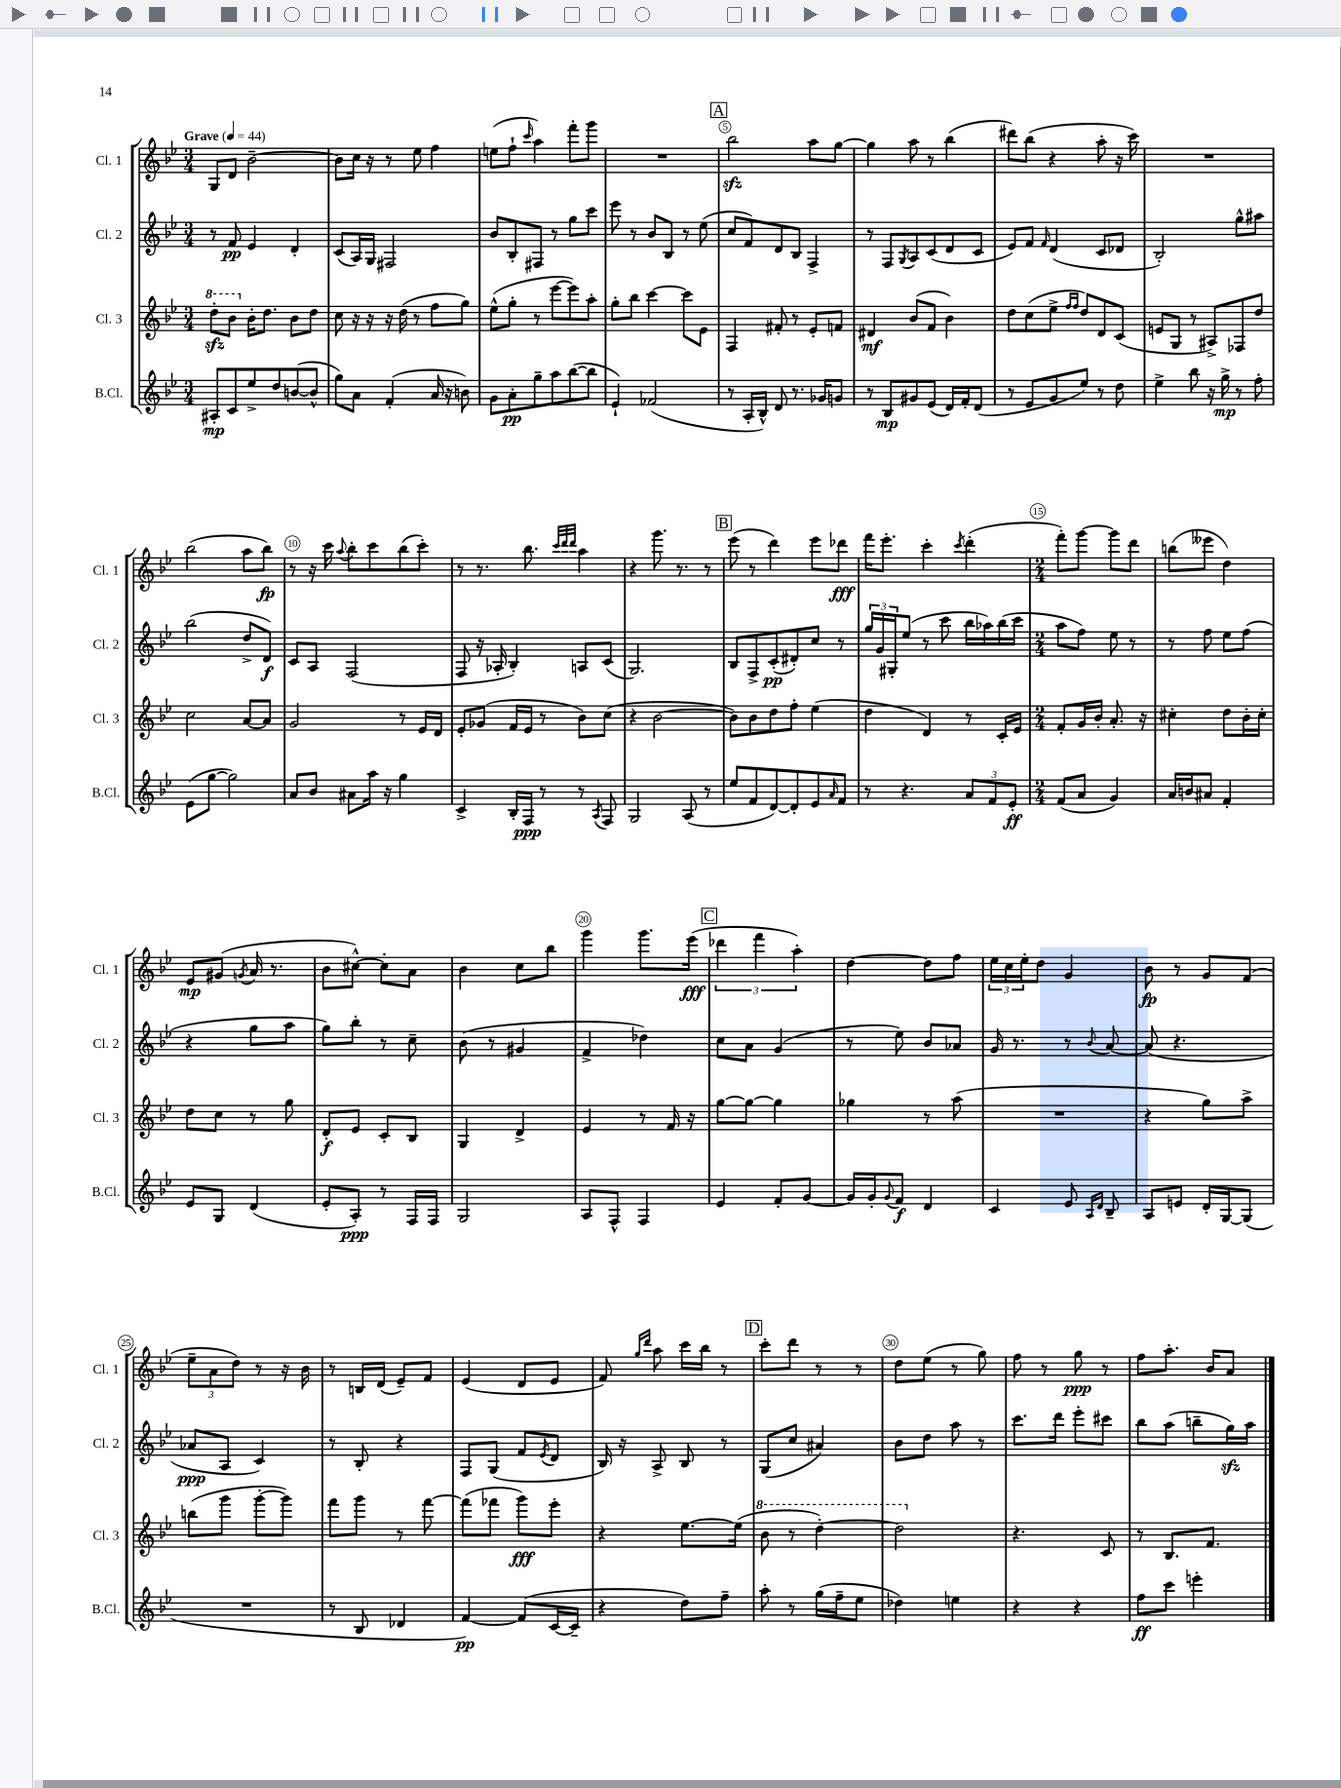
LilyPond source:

<<
\new StaffGroup <<
\new Staff = "s0" \with { instrumentName = "Cl. 1" shortInstrumentName = "Cl. 1" } {
    \clef treble \key bes \major \numericTimeSignature \time 3/4 \tempo "Grave" 4 = 44
    g8 d'8 bes'2~-- |
    bes'8 c''16 r16 r8 ees''8 f''4 |
    e''8( f''8-! \grace { c'''16 } a''4) f'''8-. g'''8 |
    R2. |
    \mark \markup { \box "A" } bes''2\sfz a''8 g''8~ |
    g''4 a''8 r8 bes''4( |
    dis'''8) bes''8( r4 a''8-. r16 c'''16) |
    R2. |
    bes''2( a''8 bes''8\fp) |
    r8 r16 c'''16 \appoggiatura { a''8 } bes''8-. c'''8 bes''8( c'''8-.) |
    r8 r8. bes''8. \grace { c'''32 d'''32 d'''32 } a''4 |
    r4 g'''8. r8. r8 |
    \mark \markup { \box "B" } ees'''8( r8 d'''4) ees'''8 des'''8\fff |
    f'''16 ees'''8.-. c'''4-. \acciaccatura { c'''8 } d'''4-.( |
    \numericTimeSignature \time 2/4 f'''8-.) g'''8~ g'''8 d'''8 |
    b''8( eeses'''8 d''4) |
    ees'8\mp gis'8( \acciaccatura { g'8 } a'16 r8. |
    bes'8 cis''8~-^) cis''8-. a'8 |
    bes'4 c''8 bes''8 |
    g'''4 g'''8. ees'''16\fff( |
    \mark \markup { \box "C" } \tuplet 3/2 { des'''4 f'''4 a''4-.) } |
    d''4~ d''8 f''8 |
    \tuplet 3/2 { ees''16 c''16 ees''16-. } d''8 g'4 |
    bes'8\fp r8 g'8 f'8( |
    \tuplet 3/2 { ees''8-- a'8 d''8) } r8 r16 bes'16 |
    r8 b16 d'16( ees'8--) f'8 |
    ees'4( d'8 ees'8 |
    f'8) \grace { g''16 d'''16 } a''8 c'''16 bes''16 r8 |
    \mark \markup { \box "D" } c'''8-. d'''8 r8 r8 |
    d''8 ees''8( r8 g''8) |
    f''8 r8 g''8\ppp r8 |
    f''8 a''8.-. bes'16 a'8 \bar "|." |
}
\new Staff = "s1" \with { instrumentName = "Cl. 2" shortInstrumentName = "Cl. 2" } {
    \clef treble \key bes \major \numericTimeSignature \time 3/4
    r8 f'8\pp ees'4 d'4-. |
    c'8( a16) g16 fis2 |
    bes'8 bes8-. fis8 r8 g''8 c'''8 |
    ees'''8 r8 bes'8 bes8 r8 ees''8( |
    \mark \markup { \box "A" } c''8 f'8) d'8 bes8 f4-> |
    r8 f8 \acciaccatura { g8 } a8 c'8( d'8 c'8 |
    ees'8) f'8 \grace { f'16 } d'4( c'8 des'8 |
    bes2-.) g''8-^ ais''8 |
    bes''2( d''8-> d'8\f) |
    c'8 a8 f2( |
    f8 r16 aes16-. bes4-.) a8 c'8( |
    g2.) |
    \mark \markup { \box "B" } bes8 f8-> c'8-.\pp( dis'8-.) c''8 r8 |
    \tuplet 3/2 { g''16 g'16 gis16-. } ees''8( r8 c'''8 bes''16 aes''16) bes''16( c'''16 |
    \numericTimeSignature \time 2/4 a''8 f''8) ees''8 r8 |
    r8 f''8 ees''8 f''8( |
    r4 g''8 a''8 |
    g''8) bes''8-. r8 c''8-- |
    bes'8( r8 gis'4 |
    f'4-> des''4) |
    \mark \markup { \box "C" } c''8 a'8 g'4( |
    r8 ees''8) bes'8 aes'8 |
    g'16 r8. r8 \appoggiatura { bes'8 } a'8~ |
    a'8( r4. |
    aes'8\ppp a8 c'4) |
    r8 bes8-. r4 |
    f8 g8( f'8 \acciaccatura { ees'8 } d'8 |
    bes16) r16 a8-> bes8 r8 |
    \mark \markup { \box "D" } g8( c''8 ais'4) |
    bes'8 d''8 a''8 r8 |
    c'''8. d'''16 ees'''8-. cis'''8 |
    bes''8 a''8( b''8-- g''16\sfz) a''16 \bar "|." |
}
\new Staff = "s2" \with { instrumentName = "Cl. 3" shortInstrumentName = "Cl. 3" } {
    \clef treble \key bes \major \numericTimeSignature \time 3/4
    \ottava #1 d'''8-.\sfz bes''8 \ottava #0 bes'16-. d''8. bes'8 d''8 |
    c''8 r16 r16 r16 d''16( r8 f''8 g''8) |
    ees''8-^( g''8-. r8 ees'''8~ ees'''8) a''8-. |
    g''8-. bes''8 c'''4~ c'''8 ees'8 |
    \mark \markup { \box "A" } f4 fis'8-. r8 ees'8-. f'8 |
    dis'4\mf bes'8( f'8 bes'4) |
    d''8 c''8( ees''8-> \grace { f''16 f''16 } d''8) d'8 c'8( |
    e'8 g8 r8 ais8->) fes8 d''8 |
    c''2 a'8~ a'8 |
    g'2 r8 ees'16 d'16 |
    ees'8-. ges'8( f'16 ees'16 r8 bes'8) c''8( |
    r4 bes'2~ |
    \mark \markup { \box "B" } bes'8) bes'8 d''8 f''8-. ees''4( |
    d''4 d'4) r8 c'16-. ees'16 |
    \numericTimeSignature \time 2/4 f'8-. g'16 bes'16-. a'8.-. r16 |
    cis''4-. d''8 bes'16-. cis''16-. |
    d''8 c''8 r8 g''8 |
    d'8-.\f ees'8 c'8-. bes8 |
    g4 d'4-> |
    ees'4 r8 f'16 r16 |
    \mark \markup { \box "C" } g''8~ g''8~ g''4 |
    ges''4 r8 a''8( |
    R2 |
    r4 g''8) a''8-> |
    b''8( g'''8 g'''8~-. g'''8) |
    f'''8 g'''8 r8 f'''8~ |
    f'''8( fes'''8 g'''8\fff) ees'''8-. |
    r4 ees''8.~ ees''16( |
    \mark \markup { \box "D" } \ottava #1 bes''8 r8 d'''4~-.) |
    d'''2 \ottava #0 |
    r4. c'8 |
    r8 bes8. f'8. \bar "|." |
}
\new Staff = "s3" \with { instrumentName = "B.Cl." shortInstrumentName = "B.Cl." } {
    \clef treble \key bes \major \numericTimeSignature \time 3/4
    ais8-.\mp c'8 ees''8-> d''8 b'8~( b'8-^ |
    g''8) a'8 f'4-.( a'16 r16 b'8) |
    g'8 a'8-.\pp g''8-- a''8 bes''8~( bes''8 |
    ees'4-!) fes'2( |
    \mark \markup { \box "A" } r8 a16-. bes16-^) d'8 r8. ges'16 g'8 |
    r8 bes8\mp gis'8 ees'8( d'16) f'16-. d'8( |
    r8 ees'8 g'8 ees''8) r8 d''8 |
    ees''4-> bes''8 r16 g''16->\mp r8 f''8-. |
    ees'8( g''8~ g''2) |
    a'8 bes'8 ais'8 a''16 r16 g''4 |
    c'4-> bes16-. f16\ppp r8 r8 \acciaccatura { a8 } f8 |
    g2 a8( r8 |
    \mark \markup { \box "B" } ees''8 f'8 d'8~) d'8-. ees'8 \grace { a'16 } f'8 |
    r8 r4. \tuplet 3/2 { a'8 f'8 ees'8-.\ff } |
    \numericTimeSignature \time 2/4 f'8( a'8 g'4) |
    a'16 b'16 ais'8 f'4-. |
    ees'8 g8 d'4( |
    ees'8-. a8-.\ppp) r8 f16 f16 |
    g2 |
    a8 f8-^ f4 |
    \mark \markup { \box "C" } ees'4 f'8-. g'8~ |
    g'16 g'16-. \appoggiatura { g'8 } f'8\f d'4 |
    c'4 ees'8 \grace { a16 d'16 } bes8-- |
    a8 e'8 d'16-. g16~ g8( |
    R2 |
    r8 bes8 des'4 |
    f'4~\pp) f'8( c'16~ c'16-- |
    r4 d''8) f''8-- |
    \mark \markup { \box "D" } a''8-. r8 g''16( f''16-- ees''8 |
    des''4) e''4 |
    r4 r4 |
    f''8\ff c'''8 e'''4-. \bar "|." |
}
>>
>>
\layout { \context { \Score \override BarNumber.break-visibility = ##(#f #t #t) barNumberVisibility = #(every-nth-bar-number-visible 5) \override BarNumber.stencil = #(make-stencil-circler 0.1 0.3 ly:text-interface::print) } }
